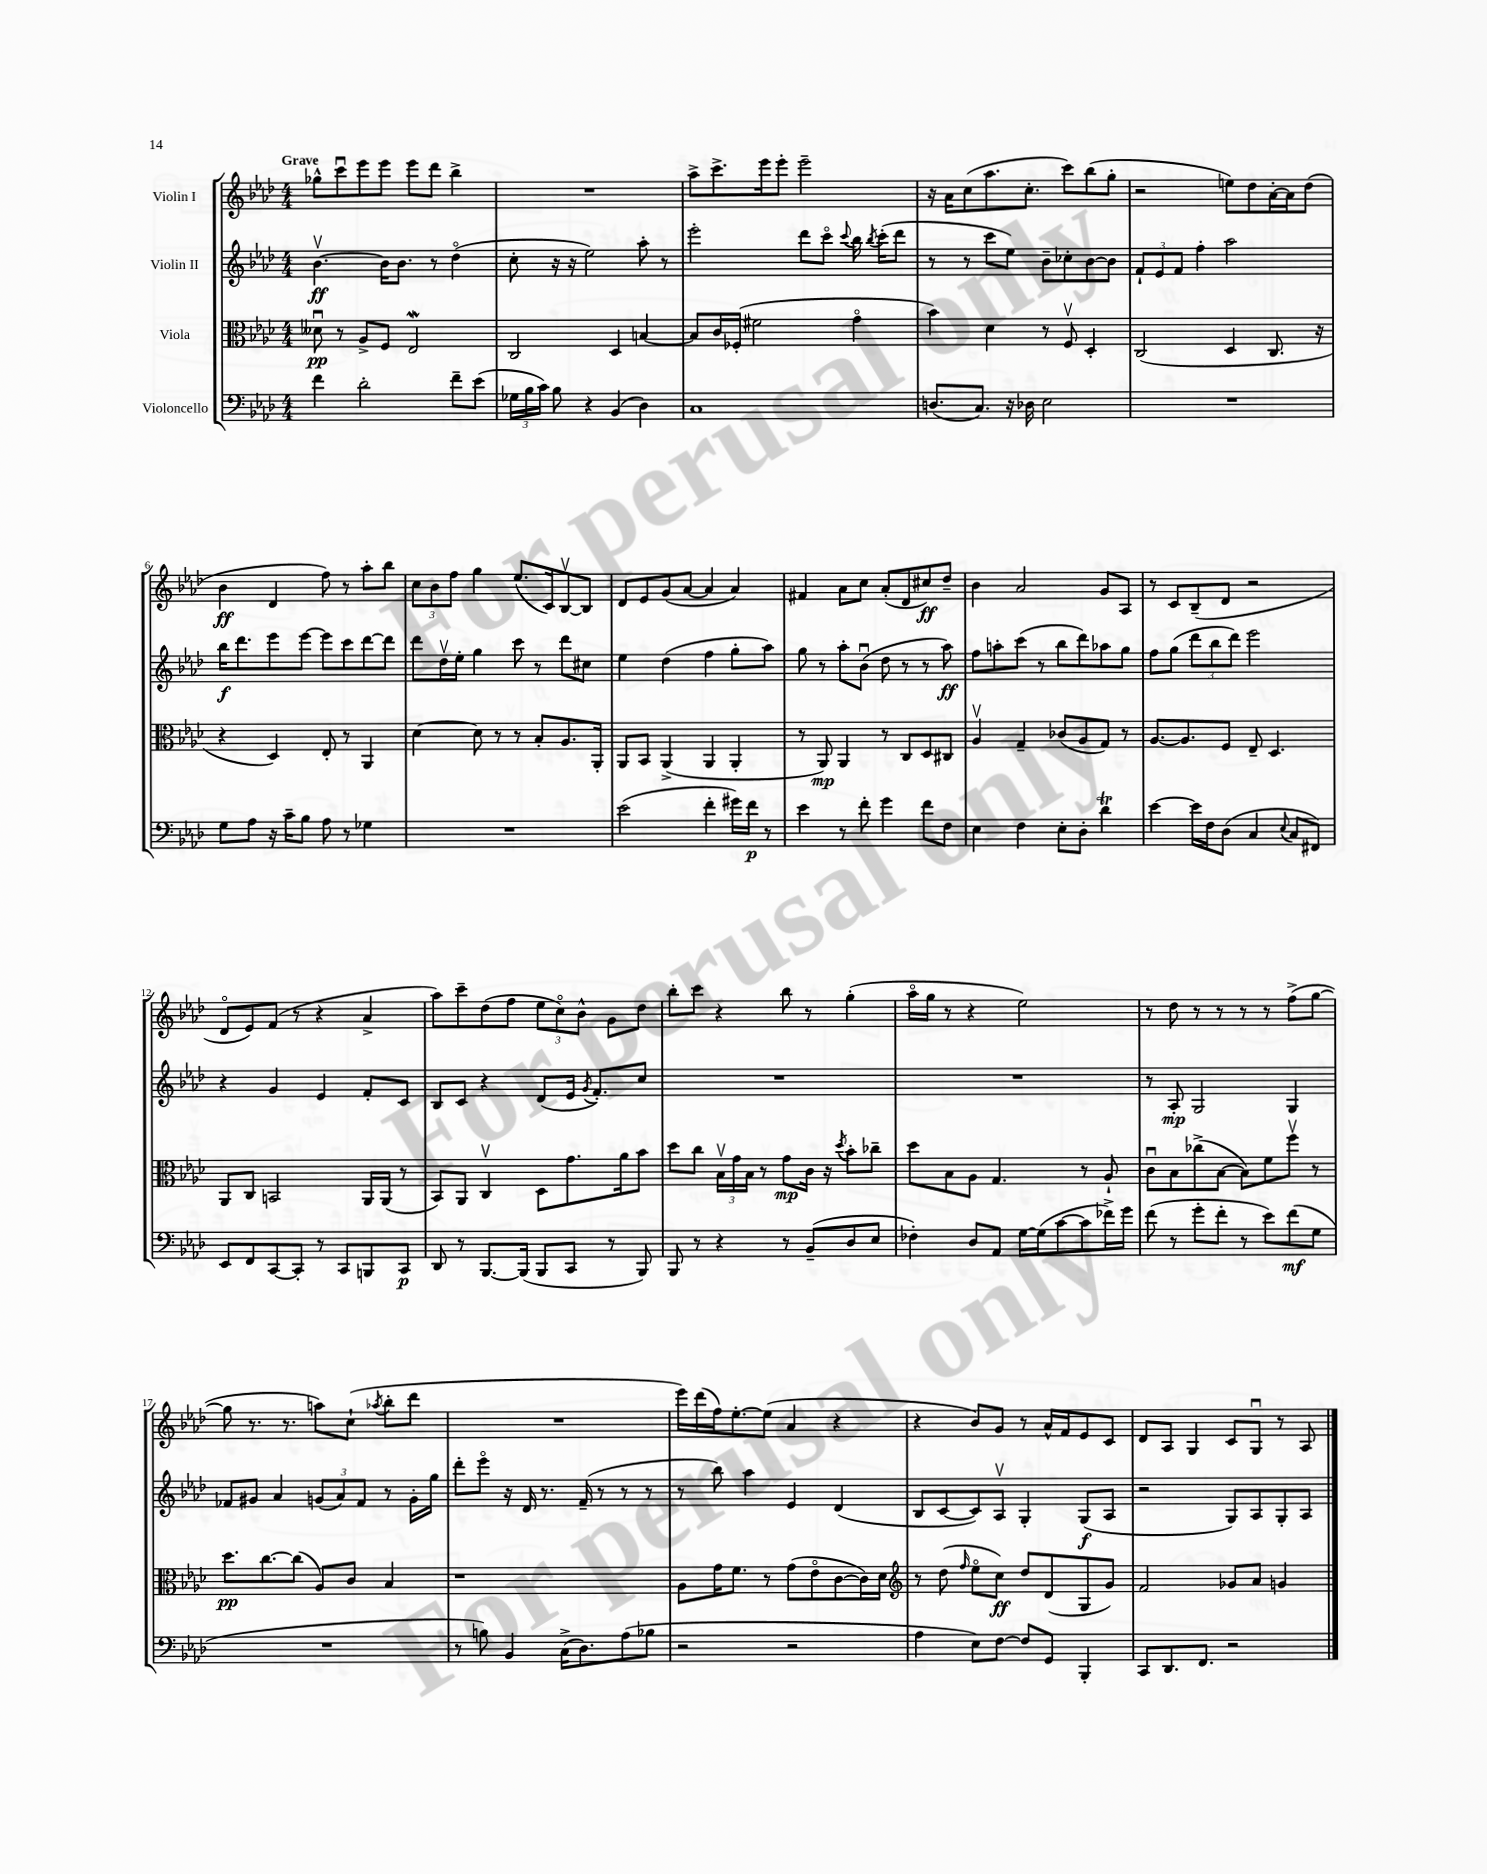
<<
\new StaffGroup <<
\new Staff = "s0" \with { instrumentName = "Violin I" } {
    \clef treble \key aes \major \numericTimeSignature \time 4/4 \tempo "Grave"
    \autoBeamOff ges''8[-^ c'''8\downbow ees'''8 ees'''8] ees'''8[ des'''8] bes''4-> |
    R1 |
    aes''8[-> c'''8.-> ees'''16 ees'''8]-. ees'''2-- |
    r16 aes'16[ c''8( aes''8. c''8.]-. c'''8[) bes''8( g''8]-. |
    r2 e''8[) des''8 aes'16~-. aes'16 des''8]( |
    bes'4\ff des'4 f''8) r8 aes''8[-. bes''8] |
    \tuplet 3/2 { c''8[ bes'8 f''8] } g''4 ees''8.[( c'16) bes8~\upbow bes8] |
    des'8[ ees'8 g'8( aes'8]~ aes'4 aes'4) |
    fis'4 aes'8[ c''8] aes'8[-.( des'8 cis''8\ff) des''8]-- |
    bes'4 aes'2 g'8[ aes8] |
    r8 c'8[ bes8--( des'8] r2 |
    des'8[\flageolet ees'8) f'8]( r8 r4 aes'4-> |
    aes''8[) c'''8-- des''8( f''8] \tuplet 3/2 { ees''8[ c''8\flageolet) bes'8]-^ } g'8[ des''8] |
    bes''8[-. c'''8] r4 bes''8 r8 g''4-.( |
    aes''16[\flageolet g''16] r8 r4 ees''2) |
    r8 des''8 r8 r8 r8 r8 f''8[->( g''8]~ |
    g''8 r8. r8. a''8[) c''8]-!( \acciaccatura { aes''8 } bes''8[-. des'''8] |
    R1 |
    ees'''16[) des'''16( f''16) ees''8.~-. ees''8]( aes'4 r4 |
    r4 bes'8[) g'8] r8 aes'16[-^ f'16 ees'8 c'8] |
    des'8[ aes8] g4 c'8[ g8]\downbow r8 aes8 \bar "|." |
}
\new Staff = "s1" \with { instrumentName = "Violin II" } {
    \clef treble \key aes \major \numericTimeSignature \time 4/4
    \autoBeamOff bes'4.~\upbow\ff bes'16[ bes'8.] r8 des''4\flageolet( |
    c''8-. r16 r16 ees''2) aes''8-. r8 |
    ees'''2-. des'''8[ c'''8]\flageolet \appoggiatura { c'''8 } bes''16 \acciaccatura { bes''8 } c'''16[-.( des'''8] |
    r8 r8 c'''8[ ees''8]) bes'8[-- ces''8-. bes'8~ bes'8] |
    \tuplet 3/2 { f'8[-! ees'8 f'8] } f''4-. aes''2 |
    bes''16[\f des'''8. ees'''8 ees'''8]~ ees'''8[ c'''8 des'''8~ des'''8] |
    des'''8[ des''16\upbow ees''16]-. g''4 c'''8 r8 des'''8[ cis''8] |
    ees''4 des''4( f''4 g''8[-. aes''8]) |
    g''8 r8 aes''8[-. bes'8]\downbow( des''8 r8 r8 aes''8\ff) |
    f''8[ a''8-. c'''8]( r8 bes''8[ des'''8) aes''8 g''8] |
    f''8[ g''8]( \tuplet 3/2 { des'''8[ bes''8 des'''8]) } ees'''2 |
    r4 g'4 ees'4 f'8[-. c'8] |
    bes8[ c'8] r4 des'8[( ees'16] \acciaccatura { g'8 } f'8.[-.) c''8] |
    R1 |
    R1 |
    r8 aes8-.\mp g2 g4 |
    fes'8[ gis'8] aes'4 \tuplet 3/2 { g'8[( aes'8) fes'8] } r8 g'16[-. g''16] |
    des'''8[-. ees'''8]\flageolet r16 des'16 r8. f'16--( r8 r8 r8 |
    r8 bes''8) aes''4 ees'4 des'4( |
    bes8[ c'8~ c'8) aes8]\upbow g4-. g8[\f( aes8] |
    r2 g8[) aes8 g8-. aes8] \bar "|." |
}
\new Staff = "s2" \with { instrumentName = "Viola" } {
    \clef alto \key aes \major \numericTimeSignature \time 4/4
    \autoBeamOff deses'8\downbow\pp r8 aes8[-> f8] ees2\mordent |
    c2 des4 b4~ |
    b8[ c'16 fes16]-.( fis'2 g'4\flageolet |
    bes'4) des'4 r8 f8\upbow des4-. |
    c2( des4 c8. r16 |
    r4 des4) ees8-. r8 aes,4 |
    des'4~ des'8 r8 r8 bes8[-. aes8. aes,16]-. |
    aes,8[ bes,8] aes,4->( aes,4 aes,4-. |
    r8 aes,8\mp) aes,4 r8 c8[ des8 cis8] |
    aes4\upbow g4-- ces'8[( aes8 g8]) r8 |
    aes8.[~ aes8. f8] ees8-- des4. |
    aes,8[ c8] b,2 aes,16[ aes,16]( r8 |
    bes,8[) aes,8] c4\upbow des8[ g'8. aes'16 bes'8] |
    des''8[ c''8] \tuplet 3/2 { bes16[\upbow g'16 bes16] } r8 g'8[\mp c'16] r16 \acciaccatura { des''8 } bes'8[-. ces''8]-- |
    des''8[ bes8 aes8] g4. r8 aes8-! |
    c'8[\downbow bes8 ces''8->( bes8]~ bes8[) f'8 f''8]\upbow r8 |
    des''8.[\pp c''8.~ c''8]( aes8[) c'8] bes4 |
    r1 |
    aes8[ g'16 f'8.] r8 g'8[( ees'8\flageolet c'8~ c'16) des'16] |
    \clef treble r8 des''8( \grace { f''16 } ees''8[\flageolet c''8]\ff) des''8[ des'8( g8 g'8]) |
    f'2 ges'8[ aes'8] g'4 \bar "|." |
}
\new Staff = "s3" \with { instrumentName = "Violoncello" } {
    \clef bass \key aes \major \numericTimeSignature \time 4/4
    \autoBeamOff f'4 des'2-. f'8[-- ees'8]( |
    \tuplet 3/2 { ges16[ bes16 c'16]) } bes8 r4 bes,4( des4) |
    c1 |
    d8.[( c8.]) r16 des16 ees2 |
    R1 |
    g8[ aes8] r16 c'16[-- bes8] aes8 r8 ges4 |
    R1 |
    ees'2( f'4-. gis'16[) f'16]\p r8 |
    ees'4 r8 f'8-. g'4 f'8[ f8] |
    ees4 f4 ees8[-. des8]-. des'4\trill |
    ees'4~ ees'16[ f16 des8]( c4 \appoggiatura { ees8 } c8[ fis,8]) |
    ees,8[ f,8 c,8~ c,8]-. r8 c,8[ b,,8 c,8]\p |
    des,8 r8 bes,,8.[~ bes,,16]( bes,,8[ c,8] r8 bes,,8) |
    bes,,8 r8 r4 r8 bes,8[--( des8 ees8] |
    fes4-.) des8[ aes,8] g16[~ g16( c'8~ c'8 fes'16->) g'16] |
    f'8( r8 g'8[-. f'8]-. r8 ees'8[) f'8\mf( g8] |
    R1 |
    r8 b8) bes,4 c16[->( des8.) aes8( bes8] |
    r2 r2 |
    aes4 ees8[) f8]~ f8[ g,8] bes,,4-. |
    c,8[ des,8. f,8.] r2 \bar "|." |
}
>>
>>
